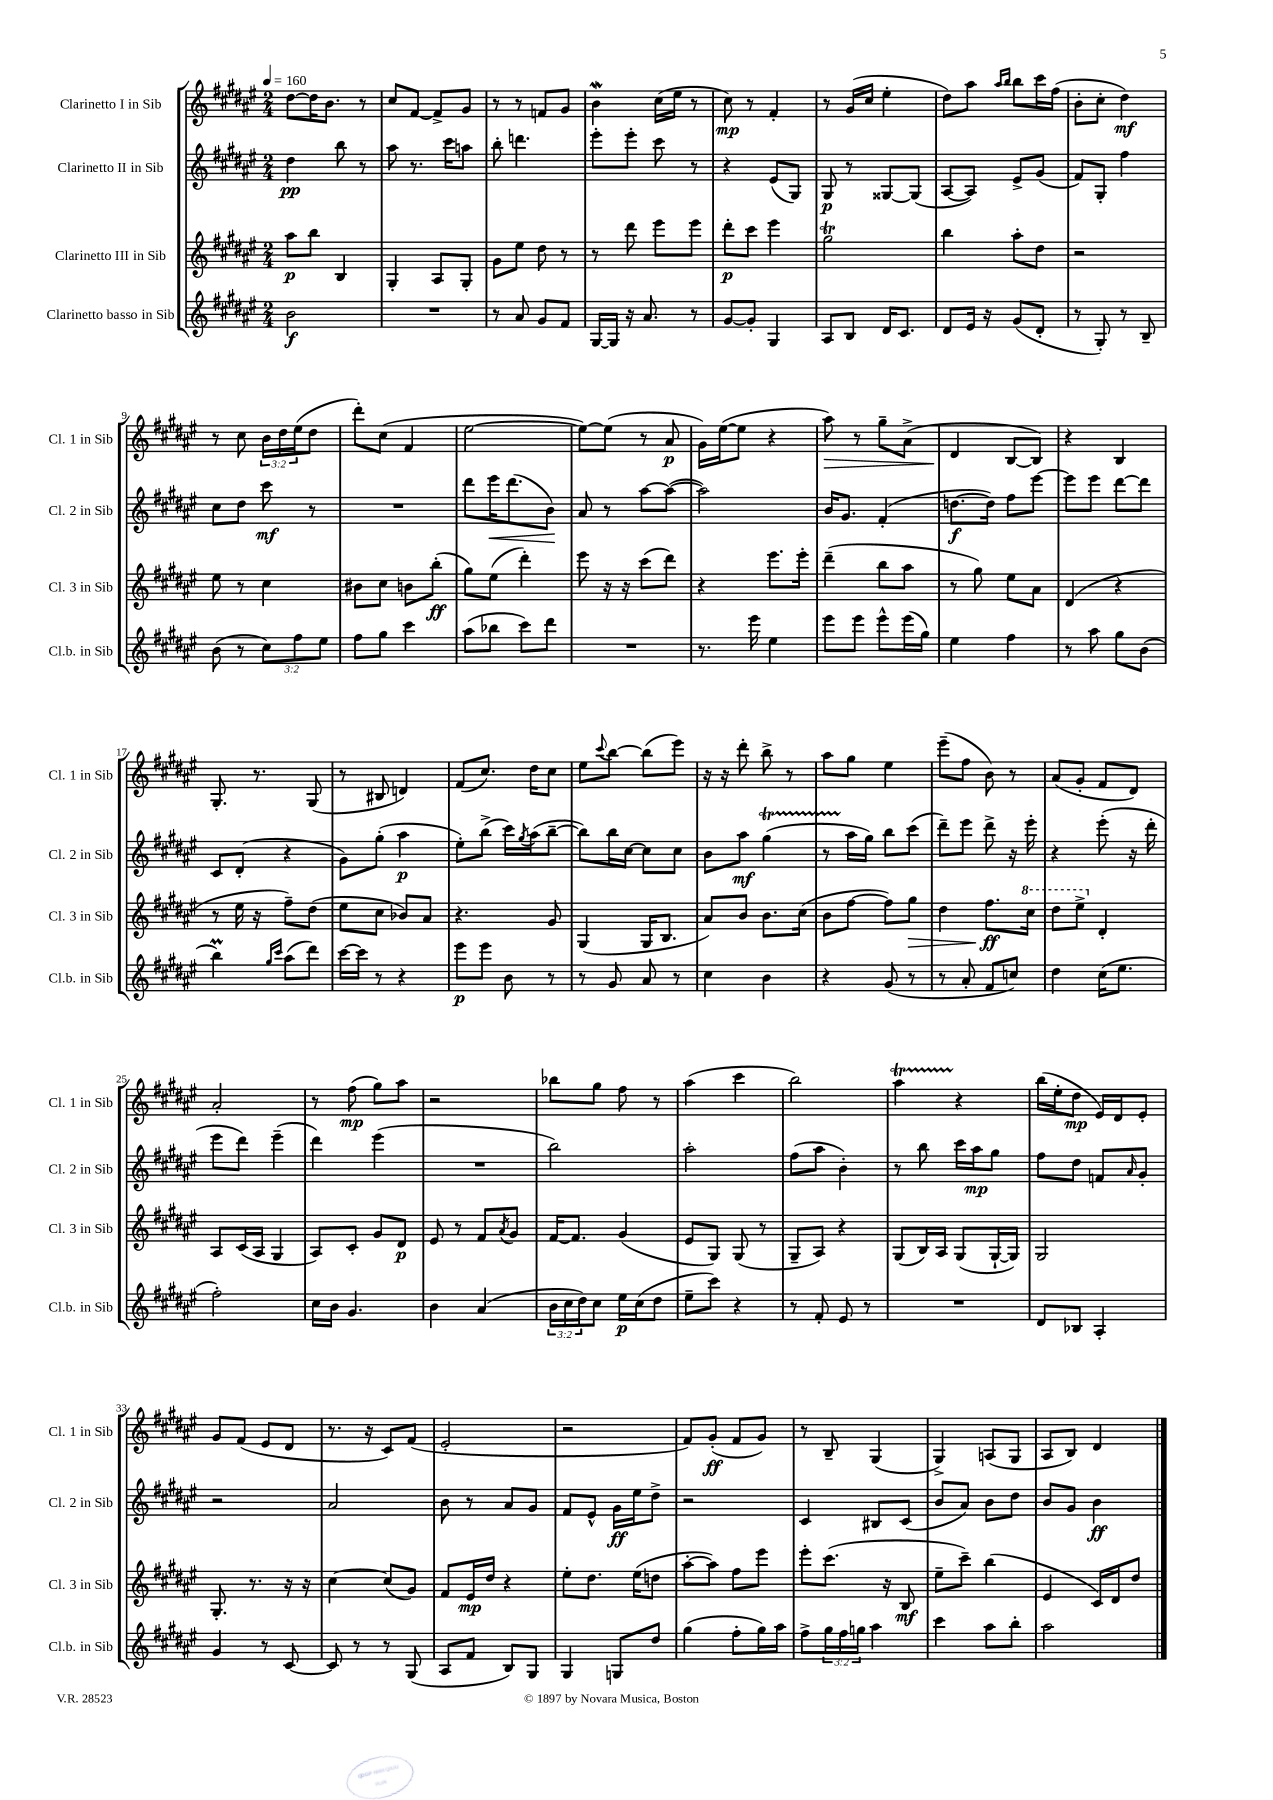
<<
\new StaffGroup <<
\new Staff = "s0" \with { instrumentName = "Clarinetto I in Sib" shortInstrumentName = "Cl. 1 in Sib" } {
    \clef treble \key fis \major \numericTimeSignature \time 2/4 \override Staff.TupletNumber.text = #tuplet-number::calc-fraction-text \tempo 4 = 160
    dis''8~ dis''16 b'8. r8 |
    cis''8 fis'8~ fis'8-> gis'8 |
    r8 r8 f'8 gis'8 |
    b'4\mordent cis''16( eis''16 r8 |
    cis''8\mp) r8 fis'4-. |
    r8 gis'16( cis''16 eis''4-. |
    dis''8) ais''8 \grace { ais''16 b''16 } b''8 cis'''16 fis''16( |
    b'8-. cis''8-. dis''4\mf) |
    r8 cis''8 \tuplet 3/2 { b'16 dis''16 eis''16( } dis''8 |
    dis'''8-.) cis''8( fis'4 |
    eis''2~ |
    eis''8~) eis''8( r8 ais'8\p |
    gis'16) eis''16~( eis''8 r4 |
    ais''8\>) r8 gis''8-- ais'8->( |
    dis'4\! b8~ b8) |
    r4 b4 |
    gis8.-. r8. gis8( |
    r8 bis8 d'4) |
    fis'8( cis''8.) dis''16 cis''8 |
    eis''8 \appoggiatura { cis'''8 } b''8~ b''8( eis'''8) |
    r16 r16 dis'''8-. b''8-> r8 |
    ais''8 gis''8 eis''4 |
    eis'''8--( fis''8 b'8) r8 |
    ais'8( gis'8-. fis'8 dis'8) |
    ais'2-. |
    r8 fis''8\mp( gis''8) ais''8 |
    r2 |
    bes''8 gis''8 fis''8 r8 |
    ais''4( cis'''4 |
    b''2) |
    ais''4\startTrillSpan r4\stopTrillSpan |
    b''16( eis''16-. dis''8\mp eis'16) dis'16 eis'8-. |
    gis'8 fis'8( eis'8 dis'8 |
    r8. r16 cis'8) fis'8( |
    eis'2-. |
    r2 |
    fis'8) gis'8-.\ff( fis'8 gis'8) |
    r8 b8-- gis4( |
    gis4->) a8( gis8 |
    ais8 b8) dis'4 \bar "|." |
}
\new Staff = "s1" \with { instrumentName = "Clarinetto II in Sib" shortInstrumentName = "Cl. 2 in Sib" } {
    \clef treble \key fis \major \numericTimeSignature \time 2/4
    dis''4\pp b''8 r8 |
    ais''8 r8. cis'''16 a''8 |
    b''8-. d'''4. |
    eis'''8-. eis'''8-. cis'''8 r8 |
    r4 eis'8( gis8) |
    gis8\p r8 gisis8~ gisis8( |
    ais8~ ais8) eis'8-> gis'8( |
    fis'8) gis8-. fis''4 |
    cis''8 dis''8 cis'''8\mf r8 |
    R2 |
    dis'''8 eis'''16\< dis'''8.( b'8\!) |
    ais'8 r8 ais''8~ ais''8~( |
    ais''2) |
    b'16 gis'8. fis'4-.( |
    d''8.~\f d''16) fis''8 eis'''8~ |
    eis'''8 eis'''8 dis'''8~ dis'''8 |
    cis'8 dis'8-.( r4 |
    gis'8) gis''8-.( ais''4\p |
    eis''8-.) b''8->( cis'''16) \acciaccatura { gis''8 } ais''16( b''8~-- |
    b''8) b''16 cis''16~ cis''8 cis''8 |
    b'8 ais''8\mf gis''4\startTrillSpan( |
    r8 ais''16\stopTrillSpan gis''16) b''8 cis'''8( |
    dis'''8--) eis'''8 dis'''8-> r16 eis'''16-. |
    r4 eis'''8-.( r16 dis'''16-. |
    eis'''8 dis'''8) eis'''4--( |
    dis'''4) eis'''4( |
    R2 |
    b''2) |
    ais''2-. |
    fis''8( ais''8 b'4-.) |
    r8 b''8 cis'''16 ais''16\mp gis''8 |
    fis''8 dis''8 f'8 \grace { ais'16 } gis'8-. |
    r2 |
    ais'2 |
    b'8 r8 ais'8 gis'8 |
    fis'8 eis'8-^ gis'16\ff eis''16 dis''8-> |
    r2 |
    cis'4 bis8 cis'8( |
    b'8 ais'8) b'8 dis''8 |
    b'8 gis'8 b'4\ff \bar "|." |
}
\new Staff = "s2" \with { instrumentName = "Clarinetto III in Sib" shortInstrumentName = "Cl. 3 in Sib" } {
    \clef treble \key fis \major \numericTimeSignature \time 2/4
    ais''8\p b''8 b4 |
    gis4-. ais8 gis8-. |
    gis'8 eis''8 dis''8 r8 |
    r8 dis'''8 eis'''8 eis'''8 |
    dis'''8-.\p cis'''8 eis'''4 |
    gis''2\trill |
    b''4 ais''8-. dis''8 |
    r2 |
    eis''8 r8 cis''4 |
    bis'8 cis''8 b'8 b''8-.\ff( |
    gis''8) eis''8( dis'''4-.) |
    eis'''8 r16 r16 cis'''8( dis'''8) |
    r4 eis'''8. eis'''16-. |
    dis'''4--( b''8 ais''8 |
    r8 gis''8) eis''8 ais'8 |
    dis'4( r4 |
    r8 eis''16 r16 fis''8--) dis''8( |
    eis''8 cis''8 bes'8) ais'8 |
    r4. gis'8 |
    gis4( gis16 b8. |
    ais'8) b'8 b'8. cis''16( |
    b'8 fis''8~ fis''8) gis''8\> |
    dis''4 fis''8.\ff\! \ottava #1 cis'''16 |
    dis'''8 eis'''8-> \ottava #0 dis'4-. |
    ais8 cis'16( ais16 gis4 |
    ais8) cis'8-. gis'8 dis'8\p |
    eis'8 r8 fis'8 \acciaccatura { ais'8 } gis'8 |
    fis'16~ fis'8. gis'4( |
    eis'8 gis8) gis8( r8 |
    gis8-- ais8) r4 |
    gis8( b16) ais16 gis8( gis16~-! gis16) |
    gis2 |
    gis8.-. r8. r16 r16 |
    cis''4~ cis''8( gis'8) |
    fis'8 eis'16\mp dis''16 r4 |
    eis''8-. dis''8. eis''16( d''8 |
    ais''8~-. ais''8) fis''8 eis'''8 |
    eis'''8-. cis'''8.( r16 b8\mf |
    eis''8-- cis'''8--) b''4( |
    eis'4 cis'16) dis'16 dis''8 \bar "|." |
}
\new Staff = "s3" \with { instrumentName = "Clarinetto basso in Sib" shortInstrumentName = "Cl.b. in Sib" } {
    \clef treble \key fis \major \numericTimeSignature \time 2/4 \override Staff.TupletNumber.text = #tuplet-number::calc-fraction-text
    b'2\f |
    R2 |
    r8 ais'8 gis'8 fis'8 |
    gis16~ gis16 r16 ais'8. r8 |
    gis'8~ gis'8-. gis4 |
    ais8 b8 dis'16 cis'8. |
    dis'8 eis'16 r16 gis'8( dis'8-. |
    r8 gis8-.) r8 b8-- |
    b'8( r8 \tuplet 3/2 { cis''8) fis''8 eis''8 } |
    fis''8 gis''8 cis'''4 |
    ais''8( bes''8 cis'''8) dis'''8 |
    R2 |
    r8. eis'''16 eis''4 |
    eis'''8 eis'''8 eis'''8-^ eis'''16( gis''16) |
    eis''4 fis''4 |
    r8 ais''8 gis''8 b'8( |
    b''4\prall) \grace { gis''16 cis'''16 } ais''8( dis'''8) |
    cis'''16~ cis'''16 r8 r4 |
    eis'''8\p eis'''8 b'8 r8 |
    r8 gis'8 ais'8 r8 |
    cis''4 b'4 |
    r4 gis'8( r8 |
    r8 ais'8-. fis'8 c''8) |
    dis''4 cis''16( eis''8. |
    fis''2-.) |
    cis''16 b'16 gis'4. |
    b'4 ais'4( |
    \tuplet 3/2 { b'16 cis''16 dis''16) } cis''8 eis''16\p cis''16( dis''8 |
    eis''8-- cis'''8) r4 |
    r8 fis'8-. eis'8 r8 |
    R2 |
    dis'8 bes8 ais4-. |
    gis'4 r8 cis'8~ |
    cis'8 r8 r8 gis8( |
    ais8 fis'8 b8) gis8 |
    gis4 g8 dis''8 |
    gis''4( fis''8-. gis''16) ais''16 |
    fis''8-> \tuplet 3/2 { gis''16 fis''16 g''16 } ais''4 |
    cis'''4 ais''8 b''8-. |
    ais''2 \bar "|." |
}
>>
>>
